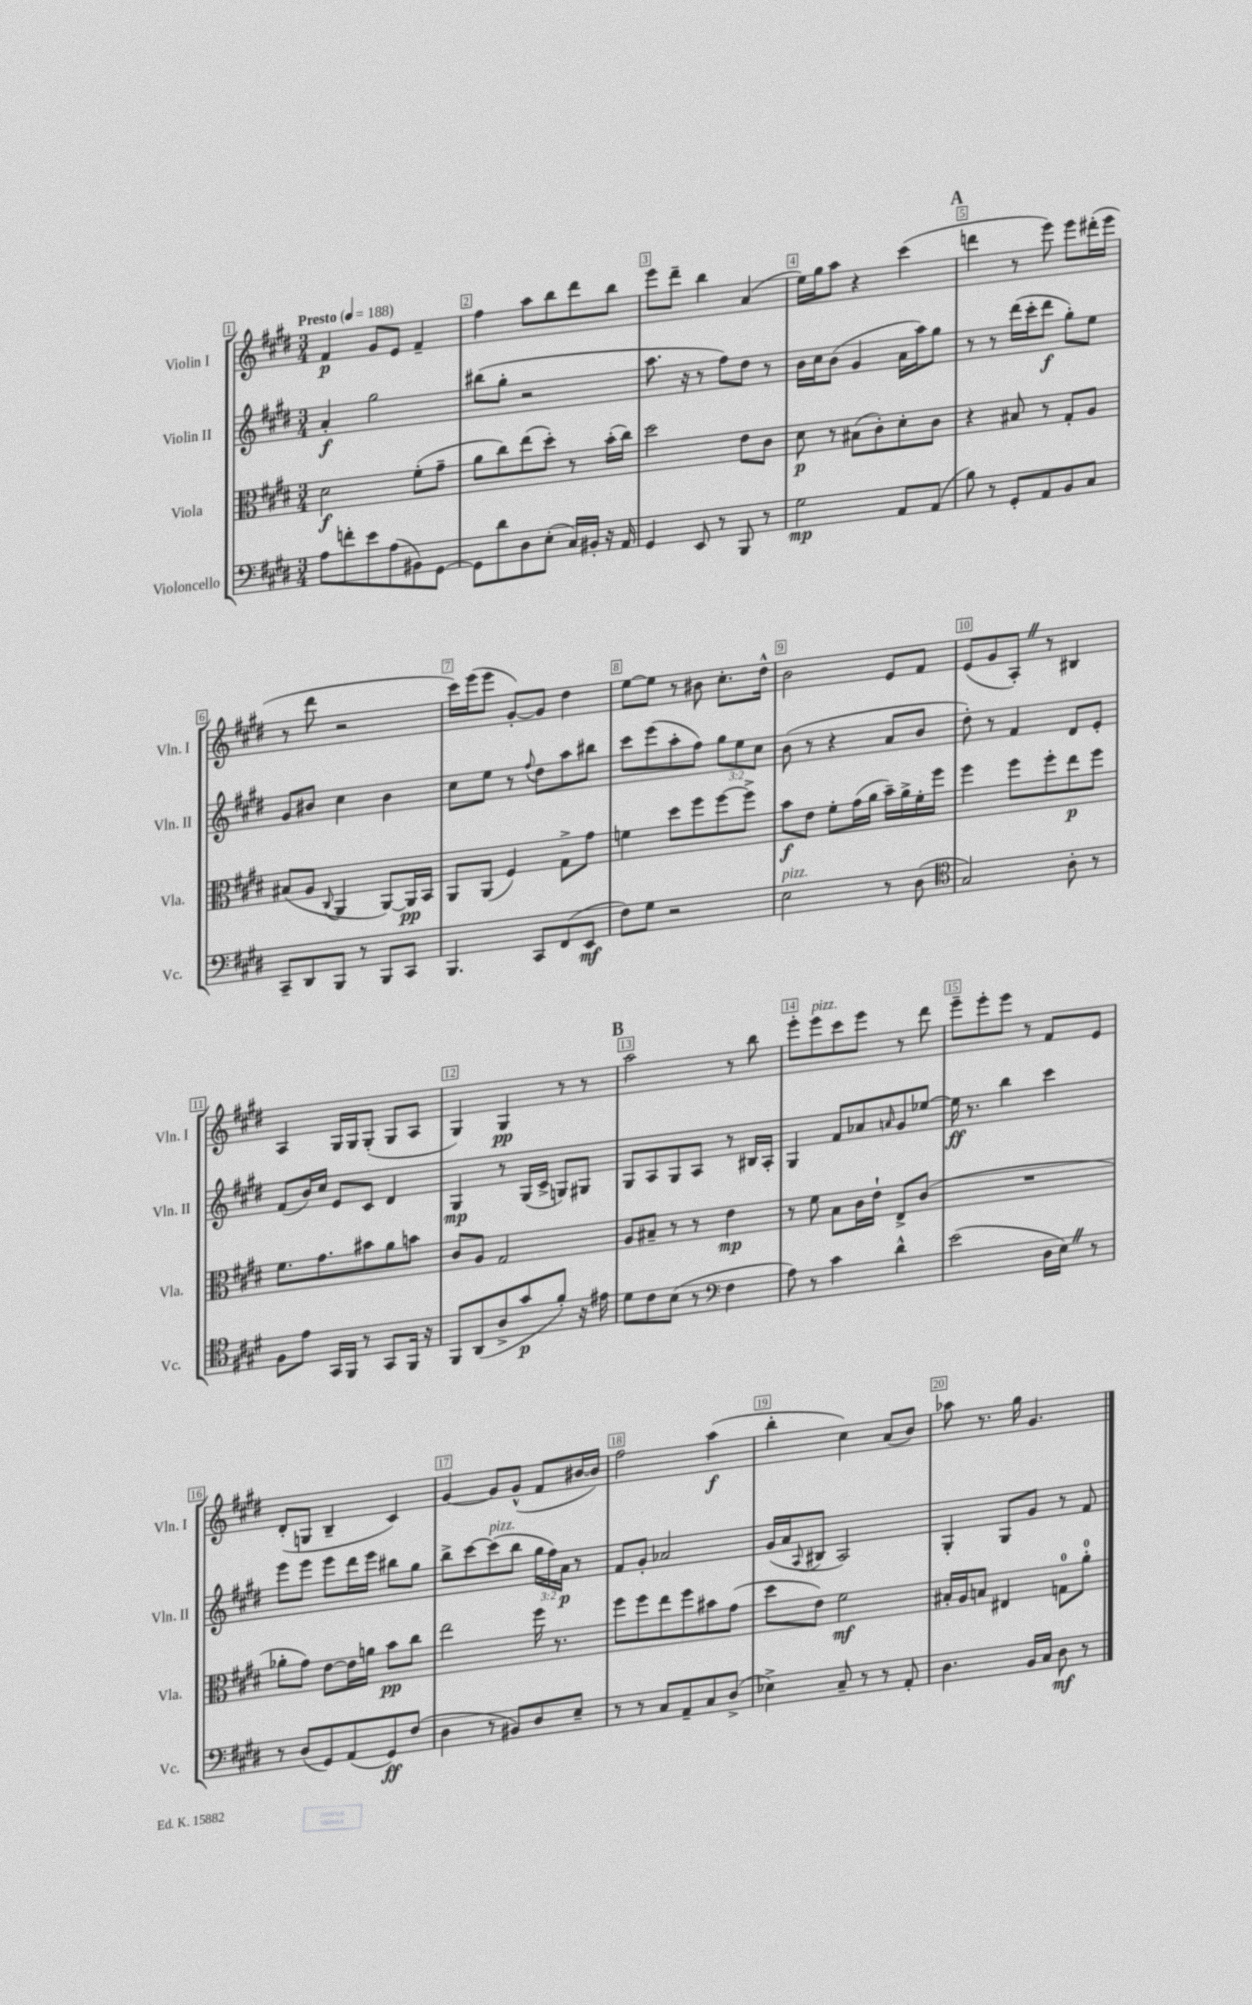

**kern	**kern	**kern	**kern
*staff4	*staff3	*staff2	*staff1
*clefF4	*clefC3	*clefG2	*clefG2
*k[f#c#g#d#]	*k[f#c#g#d#]	*k[f#c#g#d#]	*k[f#c#g#d#]
*M3/4	*M3/4	*M3/4	*M3/4
*MM188	*MM188	*MM188	*MM188
8A\L	2d#\	4a'/	4f#/
8f'\	.	.	.
8e\	.	2gg#\	8g#/L
(8A\	.	.	8e/J
8BB#\)	(8f#'\L	.	4f#~/
[8GG#\J	8g#~\J	.	.
=	=	=	=
8GG#\]L	8a\L	(8bb#\L	4ff#\
8d#\	8cc#\)	8gg#'\J	.
8D#\	(8ee\	2r	8aa\L
(8E'\J	8dd#'\J)	.	8bb\
16C#/LL)	8r	.	8ddd#\
16BB#'/JJ	.	.	.
16r	(16b'\LL	.	8bb\J
16AA/	16cc#\JJ)	.	.
=	=	=	=
4GG#/	2dd#\	8.aa\	8eee\L
.	.	.	8ddd#~\J
.	.	16r	.
8EE/	.	8r	4bb\
8r	.	8ff#\L)	.
8BBB/	8e\L	8dd#\J	(4a/
8r	8c#\J	8r	.
=	=	=	=
2G#\	8d#\	16b\LL	16ee\LL)
.	.	16cc#\J	16gg#\J
.	8r	(8b\J	8aa\J
.	(8B#\L	4g#/	4r
.	8c#'\)	.	.
8AA/L	8d#'\	16a\LL	(4ccc#\
.	.	16aa\J)	.
(8AA/J	8c#\J	8gg#\J	.
=	=	=	=
8B\)	4r	8r	4ddd\
8r	.	8r	.
8GG#'/L	8B#/	(16ddd#\LL	8r
.	.	16ccc#'\J	.
8AA/	8r	8ddd#\J	8eee\)
8BB/	8G#'/L	8gg#'\L)	8eee\L
8C#/J	8A/J	8ee\J	(16ddd#'\L
.	.	.	16eee\JJ
=	=	=	=
8CC#~/L	(8B#/L	8g#/L	8r
8DD#/	8A/J	8b#/J	8ddd#\
.	8qqC#/	.	.
8BBB/J	4AA/	4cc#\	2r
8r	.	.	.
8BBB/L	[8AA/L)	4b#\	.
8CC#/J	16AA/]L	.	.
.	16BB/JJ	.	.
=	=	=	=
4.BBB/	8AA/L	8cc#\L	16ccc#\LL)
.	.	.	(16eee\J
.	(8AA/J	8ee\J	8eee\J
.	4F#/)	8r	[8g#'/L)
.	.	8qqff#/	.
8CC#/L	.	8dd#\L	8g#/]J
(8FF#/	8G#^\L	8aa\	4dd#\
8EE/J	8g#\J	8bb#\J	.
=	=	=	=
8F#\L)	4f\	8ccc#\L	[8ee\L
8G#\J	.	(8eee\	8ee\]J
2r	8dd#\L	8aa'\	8r
.	8ff#\	8ff#\J)	8b#\
.	[8ff#\	12gg#\L	8.cc#'\L
.	.	12ee\	.
.	8ff#^\]J	.	.
.	.	12cc#\J	.
.	.	.	16dd#^^\Jk
=	=	=	=
2E\	8b\L	(8b\	2b\
.	8e\J	8r	.
.	8f#'\L	4r	.
.	(16g#\L	.	.
.	16a\JJ	.	.
8r	16b~\LL)	8a/L	8e/L
.	16a^\	.	.
(8D#\	16f#'\	8b/J	8f#/J
.	16ff#\JJ	.	.
=	=	=	=
*clefC4	*	*	*
2G#/)	4ff#\	8dd#'\)	(8e/L
.	.	8r	8g#/
.	8ff#\L	4f#/	8A'/J)
.	8ff#'\	.	8r
8A'\	8ee\	8d#/L	4B#/
8r	8ff#\J	8e'/J	.
=	=	=	=
8F#\L	8.f#\L	(8f#/L	4A/
8e\J	.	16b/L)	.
.	8.g#\	16cc#/JJ	.
16GG#/LL	.	8e/L	16G#/LL
16FF#/JJ	.	.	16G#/J
8r	8b#\	8c#/J	(8G#'/J
8GG#/L	8a\	4d#/	8G#/L
16FF#/Jk	8b\J	.	8A/J
16r	.	.	.
=	=	=	=
8FF#/L	8c#/L	4G#/	4G#/)
(8AA/	8A/J	.	.
8A^/	2G#/	8r	4G#/
8g#/	.	(16G#/LL	.
.	.	16c#^/JJ	.
8f#'/J)	.	8G/L)	8r
16r	.	8G#/J	8r
16e#\	.	.	.
=	=	=	=
8d#\L	8A/L	8G#/L	2aa\
8c#\	8B#~/J	8A/	.
(8B\J	8r	8G#/	.
8r	8r	8A/J	.
*clefF4	*	*	*
4F#\	4e\	8r	8r
.	.	16B#/LL	8bb\
.	.	16A'/JJ	.
=	=	=	=
8A\)	8r	4G#/	8eee'\L
8r	8f#\	.	8eee\
4c#\	8B\L	8f#/L	8ccc#\
.	16c#\L	8a-/	8eee\J
.	16e`\JJ	.	.
.	.	16qqa/	.
4d#^^\	8E^/L	8g#/	8r
.	(8c#/J	[8ee-/J	8ddd#\
=	=	=	=
(2e\	2.r	16ee-\]	8eee~\L
.	.	8.r	.
.	.	.	8eee'\
.	.	4bb\	8eee\J
.	.	.	8r
16D#\LL	.	4ccc#\	8f#/L
16E\JJ)	.	.	.
8r	.	.	8e/J
=	=	=	=
8r	8a-'\L	8eee\L	(8d#'/L
(8D#/L	8g#\J)	8eee\J	8G/J
8GG#/)	[8e\L	8eee\L	4B~/
(8AA/	16e\]L	16ddd#\L	.
.	16a\JJ	16eee\JJ	.
8GG#/)	8b\L	8bb#\L	4c#/)
(8F#/J	8cc#\J	8gg#\J	.
=	=	=	=
4D#\	2ee\	8bb^\L	[4g#/
.	.	[8ccc#\	.
8r	.	(8ccc#\]	8g#/]L
8BB#/L)	.	8bb\J	(8g#^^/J
8D#/	16ff#\	24gg#\LL	8f#/L
.	.	24ff#\)	.
.	8.r	.	.
.	.	24a\JJ	.
8E~/J	.	8r	[16b#/L
.	.	.	16b#/]JJ)
=	=	=	=
8r	8ff#\L	8f#/L	2ff#\
8r	8ff#\	8g#'/J	.
8C#/L	8ee\	2a-/	.
8AA~/	8ff#\	.	.
8C#/	8b#\	.	(4aa\
(8D#^/J	(8g#\J	.	.
=	=	=	=
4E-^\)	8dd#\L	(16g#/LL	4bb'\
.	.	16a/J	.
.	.	8qqA/	.
.	8e\J)	8B#/J	.
8C#~/	2f#\	2A/)	4cc#\)
8r	.	.	.
8r	.	.	(8a/L
8AA'/	.	.	8b/J)
=	=	=	=
4.D#\	16B#'/LL	4G#'/	8aa-\
.	16A/J	.	.
.	8B/J	.	8.r
.	4E#/	8G#/L	.
.	.	.	16gg#\
16BB/LL	.	8g#/J	4.g#/
16C#/JJ	.	.	.
8D#\	8G\L	8r	.
8r	8a'\J	8f#/	.
==	==	==	==
*-	*-	*-	*-
